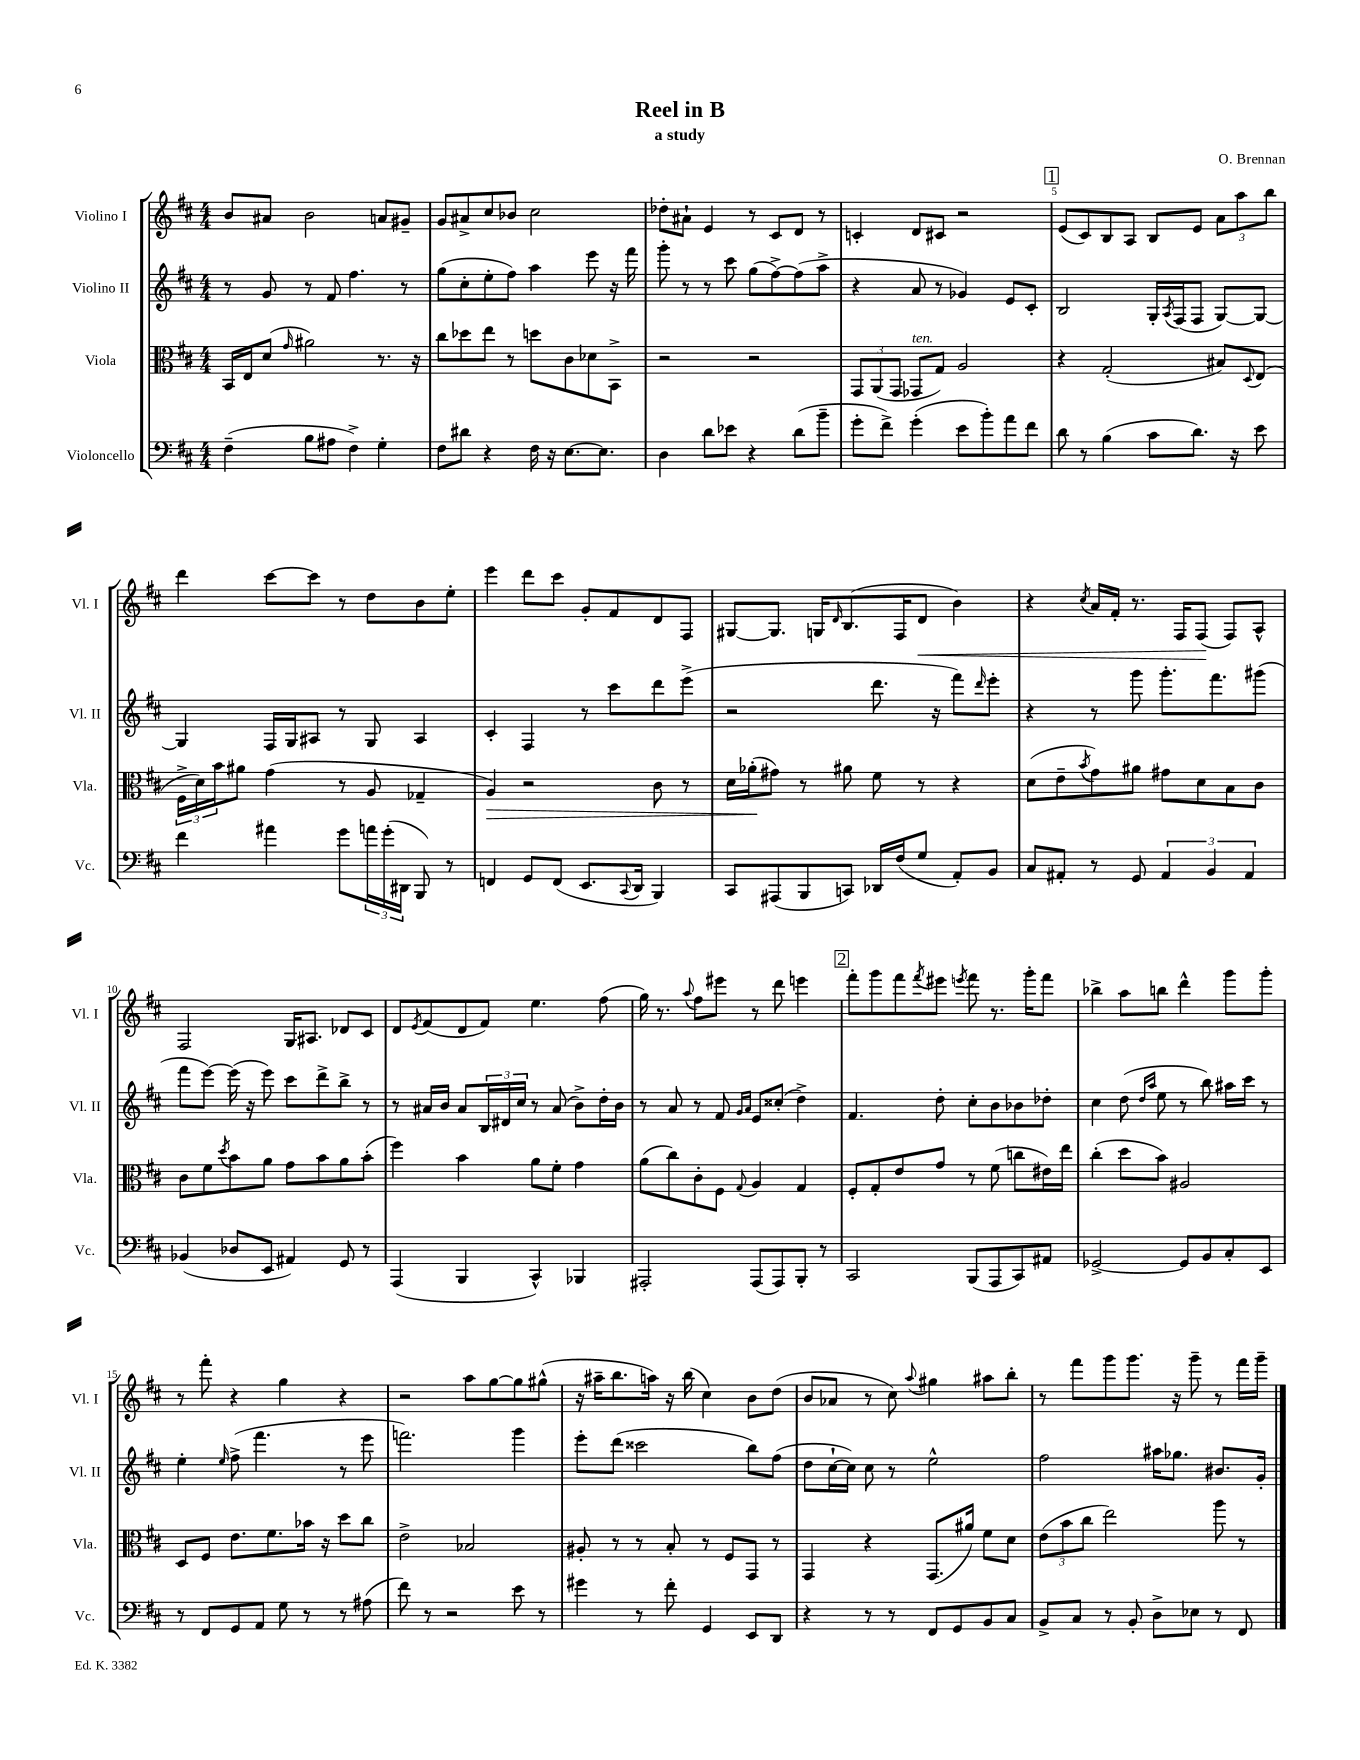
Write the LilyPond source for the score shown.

\header { title = "Reel in B" composer = "O. Brennan" subtitle = "a study" }
<<
\new StaffGroup <<
\new Staff = "s0" \with { instrumentName = "Violino I" shortInstrumentName = "Vl. I" } {
    \clef treble \key d \major \numericTimeSignature \time 4/4
    b'8 ais'8 b'2 a'8 gis'8-- |
    g'8 ais'8-> cis''8 bes'8 cis''2 |
    des''8-. ais'8-! e'4 r8 cis'8 d'8 r8 |
    c'4-. d'8 cis'8 r2 |
    \mark \markup { \box "1" } e'8( cis'8) b8 a8 b8 e'8 \tuplet 3/2 { a'8 a''8 b''8 } |
    d'''4 cis'''8~ cis'''8 r8 d''8 b'8 e''8-. |
    e'''4 d'''8 cis'''8 g'8-. fis'8 d'8 fis8 |
    gis8~ gis8. g16 \grace { d'16 } b8.( fis16 d'8\< b'4) |
    r4 \acciaccatura { cis''8 } a'16 fis'16-. r8. fis16 fis8\!( fis8) a8-^ |
    fis2 g16 ais8. des'8 cis'8 |
    d'8 \acciaccatura { e'8 } fis'8( d'8 fis'8) e''4. fis''8( |
    g''16) r8. \appoggiatura { a''8 } fis''8 eis'''8 r8 d'''8 e'''4 |
    \mark \markup { \box "2" } fis'''8-. g'''8 fis'''8 \acciaccatura { fis'''8 } eis'''8 \acciaccatura { e'''8 } fis'''8 r8. g'''16-. fis'''8 |
    bes''4-> a''8 b''8 d'''4-^ g'''8 g'''8-. |
    r8 fis'''8-. r4 g''4 r4 |
    r2 a''8 g''8~ g''8 gis''8-^( |
    r16 ais''16-- b''8. a''16) r16 b''16( cis''4) b'8 d''8( |
    b'8 aes'8 r8 cis''8) \appoggiatura { a''8 } gis''4 ais''8 b''8-. |
    r8 fis'''8 g'''8 g'''8. r16 g'''8-- r8 fis'''16 g'''16-- \bar "|." |
}
\new Staff = "s1" \with { instrumentName = "Violino II" shortInstrumentName = "Vl. II" } {
    \clef treble \key d \major \numericTimeSignature \time 4/4
    r8 g'8 r8 fis'8 fis''4. r8 |
    g''8( cis''8-. e''8-. fis''8) a''4 e'''8 r16 fis'''16 |
    g'''8-. r8 r8 cis'''8 g''8( fis''8~->) fis''8( a''8-> |
    r4 a'8 r8 ges'4) e'8 cis'8-. |
    \mark \markup { \box "1" } b2 g16-. \acciaccatura { a8 } fis16( fis8 g8~) g8~ |
    g4 fis16 g16 ais8 r8 g8 ais4 |
    cis'4-. fis4 r8 cis'''8 d'''8 e'''8->( |
    r2 d'''8. r16 fis'''8) \grace { d'''16 } e'''8-. |
    r4 r8 g'''8 g'''8.-. fis'''8. gis'''8( |
    fis'''8 e'''8~) e'''16( r16 e'''8) cis'''8 d'''8-> b''8-> r8 |
    r8 ais'16 b'16 ais'8 \tuplet 3/2 { b16 dis'16 cis''16 } r8 ais'8( b'8->) d''16-. b'16 |
    r8 a'8 r8 fis'8 \grace { g'16 a'16 } e'8 cisis''8-.( d''4->) |
    \mark \markup { \box "2" } fis'4. d''8-. cis''8-. b'8 bes'8 des''8-. |
    cis''4 d''8( \grace { d''16 a''16 } e''8 r8 b''8) ais''16 cis'''16 r8 |
    e''4-. \grace { e''16 } fis''8->( fis'''4. r8 e'''8 |
    f'''2.) g'''4 |
    e'''8-. d'''8( cisis'''2 b''8) fis''8( |
    d''8 cis''16~-! cis''16) cis''8 r8 e''2-^ |
    fis''2 ais''16 ges''8. bis'8. g'16-. \bar "|." |
}
\new Staff = "s2" \with { instrumentName = "Viola" shortInstrumentName = "Vla." } {
    \clef alto \key d \major \numericTimeSignature \time 4/4
    b,16 e16 d'8( \grace { g'16 } ais'2) r8. r16 |
    cis''8 des''8 e''8 r8 d''8 cis'8 des'8 b,8-> |
    r2 r2 |
    \tuplet 3/2 { g,8 a,8( g,8 } ges,8^\markup { \italic "ten." } g8) a2 |
    \mark \markup { \box "1" } r4 g2-.( bis8) \appoggiatura { d8 } e8( |
    \tuplet 3/2 { fis16-> d'16) b'16 } ais'8 g'4( r8 a8 ges4-- |
    a4\>) r2 cis'8 r8 |
    d'16 aes'16-.\!( gis'8) r8 ais'8 fis'8 r8 r4 |
    d'8( e'8-- \acciaccatura { b'8 } g'8) ais'8 gis'8 d'8 b8 cis'8 |
    cis'8 fis'8 \acciaccatura { d''8 } b'8 a'8 g'8 b'8 a'8 b'8-.( |
    fis''4) b'4 a'8 fis'8-. g'4 |
    a'8( cis''8) cis'8-. fis8 \appoggiatura { g8 } a4 g4 |
    \mark \markup { \box "2" } fis8-. g8-. e'8 g'8 r8 fis'8( c''8 eis'16) e''16 |
    cis''4-.( d''8 b'8) ais2 |
    d8 fis8 e'8. fis'8. bes'16 r16 d''8 cis''8 |
    e'2-> bes2 |
    ais8-. r8 r8 b8-. r8 fis8 g,8 r8 |
    g,4 r4 g,8.( ais'16) fis'8 d'8 |
    \tuplet 3/2 { e'8( b'8 cis''8 } e''2) a''8 r8 \bar "|." |
}
\new Staff = "s3" \with { instrumentName = "Violoncello" shortInstrumentName = "Vc." } {
    \clef bass \key d \major \numericTimeSignature \time 4/4
    fis4--( b8 ais8 fis4->) g4-. |
    fis8 dis'8 r4 fis16 r16 e8.~ e8. |
    d4 d'8 ees'8 r4 d'8( b'8-- |
    g'8-. fis'8->) g'4-.( e'8 b'8-.) a'8 fis'8 |
    \mark \markup { \box "1" } d'8 r8 b4( cis'8 d'8.) r16 e'8 |
    fis'4 ais'4 g'8 \tuplet 3/2 { a'16 g'16-.( dis,16 } b,,8) r8 |
    f,4 g,8 f,8( e,8. \appoggiatura { cis,8 } d,16 b,,4) |
    cis,8 ais,,8( b,,8 c,8) des,16 fis16( g8 a,8-.) b,8 |
    cis8 ais,8-. r8 g,8 \tuplet 3/2 { ais,4 b,4 ais,4 } |
    bes,4( des8 e,8 ais,4) g,8 r8 |
    a,,4( b,,4 cis,4-^) bes,,4 |
    ais,,2-. ais,,8( ais,,8) b,,8-. r8 |
    \mark \markup { \box "2" } cis,2 b,,8( a,,8 cis,8) ais,8 |
    ges,2~-> ges,8 b,8 cis8-. e,8 |
    r8 fis,8 g,8 a,8 g8 r8 r8 ais8( |
    fis'8) r8 r2 e'8 r8 |
    gis'4 r8 fis'8-. g,4 e,8 d,8 |
    r4 r8 r8 fis,8 g,8 b,8 cis8 |
    b,8-> cis8 r8 b,8-. d8-> ees8 r8 fis,8 \bar "|." |
}
>>
>>
\layout { \context { \Score \override BarNumber.break-visibility = ##(#f #t #t) barNumberVisibility = #(every-nth-bar-number-visible 5) } }
